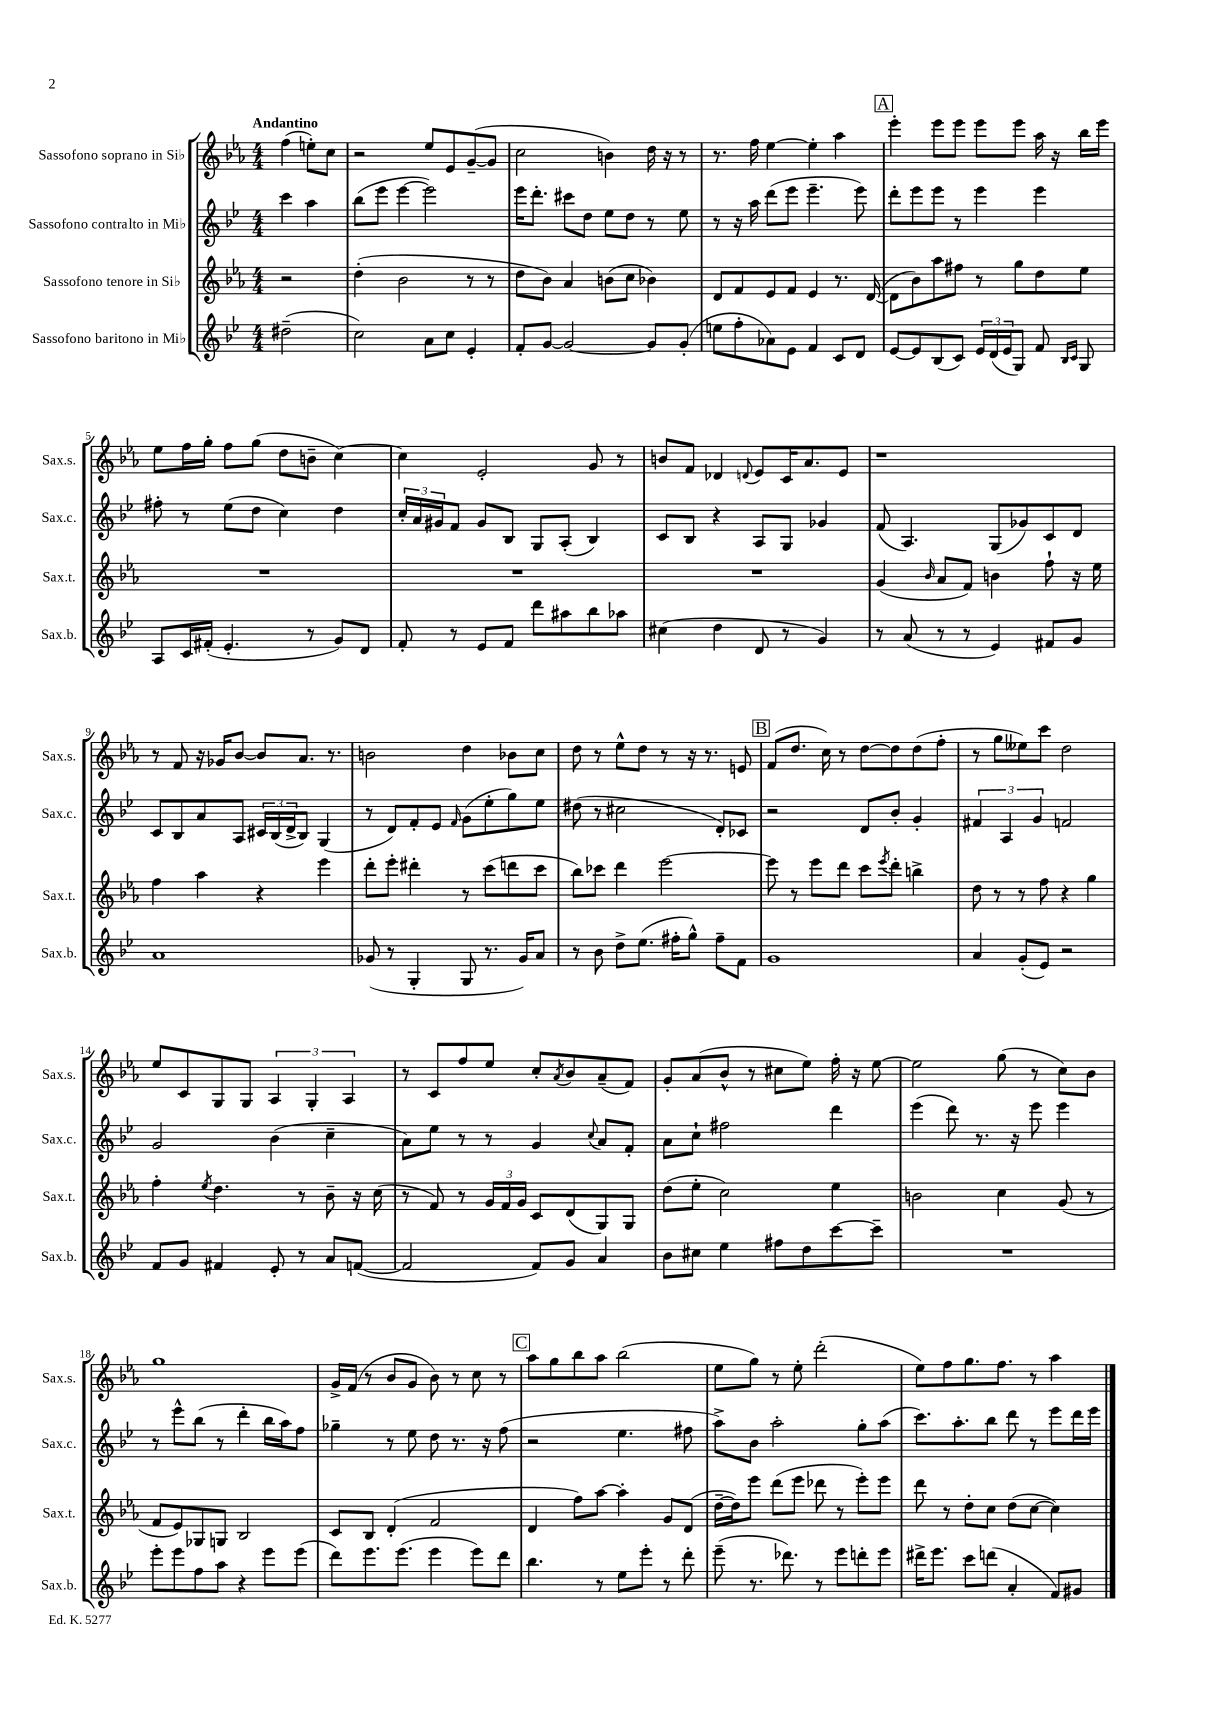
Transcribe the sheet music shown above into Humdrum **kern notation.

**kern	**kern	**kern	**kern
*staff4	*staff3	*staff2	*staff1
*clefG2	*clefG2	*clefG2	*clefG2
*k[b-e-]	*k[b-e-a-]	*k[b-e-]	*k[b-e-a-]
*M4/4	*M4/4	*M4/4	*M4/4
(2dd#~	2r	4ccc	(4ff
.	.	4aa	8ee')
.	.	.	8cc
=	=	=	=
2cc)	(4dd'	(8bb-	2r
.	.	8eee-	.
.	2b-	[4eee-	.
8a	.	2eee-])	8ee-
8cc	.	.	8e-
4e-'	8r	.	([8g~
.	8r	.	8g]
=	=	=	=
8f'	8dd	16eee-	2cc
.	.	8.ddd'	.
[8g	8b-)	.	.
2g_	4a-	8ccc#	.
.	.	8dd	.
.	(8b	8ee-	4b)
.	8cc	8dd	.
8g]	4b-)	8r	16dd
.	.	.	16r
(8g'	.	8ee-	8r
=	=	=	=
8ee	8d	8r	8.r
8ff'	8f	16r	.
.	.	16aa	16ff
8a-)	8e-	(8ddd	[4ee-
8e-	8f	8eee-	.
4f	4e-	4.eee-~	4ee-']
8c	8.r	.	4aa-
8d	.	8eee-)	.
.	([16d	.	.
=	=	=	=
[8e-	8d]	8ddd'	4eee-'
8e-]	8b-)	8eee-	.
(8B-	8aa-	8eee-	8eee-
8c)	8ff#	8r	8eee-
24e-	8r	4eee-	8eee-
(24d	.	.	.
24e-	.	.	.
8G)	8gg	.	8eee-
8f	8dd	4eee-	16aa-
.	.	.	16r
16qqB-	.	.	.
16qqc	.	.	.
8G	8ee-	.	16bb-
.	.	.	16eee-
=	=	=	=
8A	1r	8ff#'	8ee-
16c	.	8r	16ff
(16f#'	.	.	16gg'
4.e-'	.	(8ee-	8ff
.	.	8dd	(8gg
.	.	4cc)	8dd
8r	.	.	8b~
8g)	.	4dd	[4cc)
8d	.	.	.
=	=	=	=
8f'	1r	24cc'	4cc]
.	.	24a	.
.	.	24g#	.
8r	.	8f	.
8e-	.	8g#	2e-'
8f	.	8B-	.
8ddd	.	8G	.
8aa#	.	(8A'	.
8bb-	.	4B-)	8g
8aa-	.	.	8r
=	=	=	=
(4cc#	1r	8c	8b
.	.	8B-	8f
4dd	.	4r	4d-
.	.	.	8qqd
8d	.	8A	8e-
8r	.	8G	16c
.	.	.	8.a-
4g)	.	4g-	.
.	.	.	8e-
=	=	=	=
8r	(4g	(8f	1r
(8a	.	4.A)	.
.	16qqb-	.	.
8r	8a-	.	.
8r	8f)	.	.
4e-)	4b	(8G	.
.	.	8g-)	.
8f#	8ff`	8c	.
8g	16r	8d	.
.	16ee-	.	.
=	=	=	=
1a	4ff	8c	8r
.	.	8B-	8f
.	4aa-	8a	16r
.	.	.	16g-
.	.	8A	[8b-
.	4r	24c#	8b-]
.	.	(24B-	.
.	.	24d^	.
.	.	8B-)	8.a-
.	4eee-	(4G	.
.	.	.	8.r
=	=	=	=
(8g-	8ddd'	8r	2b
8r	8eee-'	8d)	.
4G'	4ddd#'	8f'	.
.	.	8e-	.
.	.	16qqf	.
8G	8r	(8g	4dd
8.r	(8ccc	8ee-'	.
.	8ddd	8gg)	8b-
16g-)	.	.	.
8a	8ccc	8ee-	8cc
=	=	=	=
8r	8bb-)	(8dd#	8dd
8b-	8ccc-	8r	8r
8dd^	4ddd	2cc#	8ee-^^
(8.ee-	.	.	8dd
.	[2eee-	.	8r
16ff#'	.	.	.
8gg^^)	.	.	16r
.	.	.	8.r
8ff#~	.	8d')	.
8f	.	8c-	8e
=	=	=	=
1g	8eee-]	2r	(8f
.	8r	.	8.dd
.	8eee-	.	.
.	.	.	16cc)
.	8ddd	.	8r
.	8ccc	8d	[8dd
.	8qeee-	.	.
.	8ddd'	8b-'	8dd]
.	4bb^	4g'	(8dd
.	.	.	8ff'
=	=	=	=
4a	8dd	6f#	8r
.	8r	.	8gg
.	.	6A	.
(8g'	8r	.	8ee--)
.	.	6g	.
8e-)	8ff	.	8ccc
2r	4r	2f	2dd
.	4gg	.	.
=	=	=	=
8f	4ff'	2g	8ee-
8g	.	.	8c
.	8qee-	.	.
4f#	4.dd	.	8G
.	.	.	8G
8e-'	.	(4b-	6A-
8r	8r	.	.
.	.	.	6G'
8a	8b-~	4cc~	.
.	.	.	6A-
([8f	16r	.	.
.	(16cc	.	.
=	=	=	=
2f]	8r	8a)	8r
.	8f)	8ee-	8c
.	8r	8r	8ff
.	24g	8r	8ee-
.	24f	.	.
.	24g	.	.
8f)	8c	4g	8cc'
.	.	.	8qa-
8g	(8d	.	8b-
.	.	8qqcc	.
4a	8G)	8a	(8a-~
.	8G	8f'	8f)
=	=	=	=
8b-	(8dd	8a	8g'
8cc#	8ee-'	8cc`	(8a-
4ee-	2cc)	2ff#	8b-^^
.	.	.	8r
8ff#	.	.	8cc#
8dd	.	.	8ee-)
[8ccc	4ee-	4ddd	16ff'
.	.	.	16r
8ccc~]	.	.	[8ee-
=	=	=	=
1r	2b	(4eee-	2ee-]
.	.	8ddd)	.
.	.	8.r	.
.	4cc	.	(8gg
.	.	16r	.
.	.	8eee-	8r
.	(8g	4eee-	8cc)
.	8r	.	8b-
=	=	=	=
8eee-'	8f	8r	1gg
8eee-	8e-)	8eee-^^	.
8ff	8G-	(8bb-	.
8aa	8G	8r	.
4r	2B-	4ddd'	.
8eee-	.	16bb-	.
.	.	16aa)	.
(8eee-	.	8ff	.
=	=	=	=
8ddd)	8c	4gg-~	16g^
.	.	.	(16f
8.eee-	8B-	.	8r
.	(4d'	8r	8b-
(8.eee-	.	.	.
.	.	8ee-	8g
4eee-	2f	8dd	8b-)
.	.	8.r	8r
8eee-)	.	.	8cc
.	.	16r	.
8ddd	.	(8ff	8r
=	=	=	=
4.bb-	4d	2r	8aa-
.	.	.	8gg
.	8ff)	.	8bb-
8r	[8aa-	.	8aa-
8ee-	4aa-']	4.ee-	(2bb-
8eee-'	.	.	.
8r	8g	.	.
8ddd'	(8d	8ff#	.
=	=	=	=
(8eee-~	[16dd~	8aa^)	8ee-
.	16dd])	.	.
8.r	8eee-	8b-	8gg)
.	(8ddd	2aa'	8r
8.ddd-)	.	.	.
.	8eee-	.	8ee-'
8r	8ddd-	.	(2ddd'
8eee-	8r	.	.
8ddd'	8eee-')	8gg'	.
8eee-	8eee-	(8aa	.
=	=	=	=
16ddd#^	8ddd	8.ccc)	8ee-)
8.eee-	.	.	.
.	8r	.	8ff
.	.	8.aa'	.
8ccc	8dd'	.	8.gg
(8ddd	8cc	8bb-	.
.	.	.	8.ff
4a'	(8dd	8ddd	.
.	[8cc	8r	8r
8f)	4cc])	8eee-	4aa-
8g#	.	16ddd	.
.	.	16eee-	.
==	==	==	==
*-	*-	*-	*-
